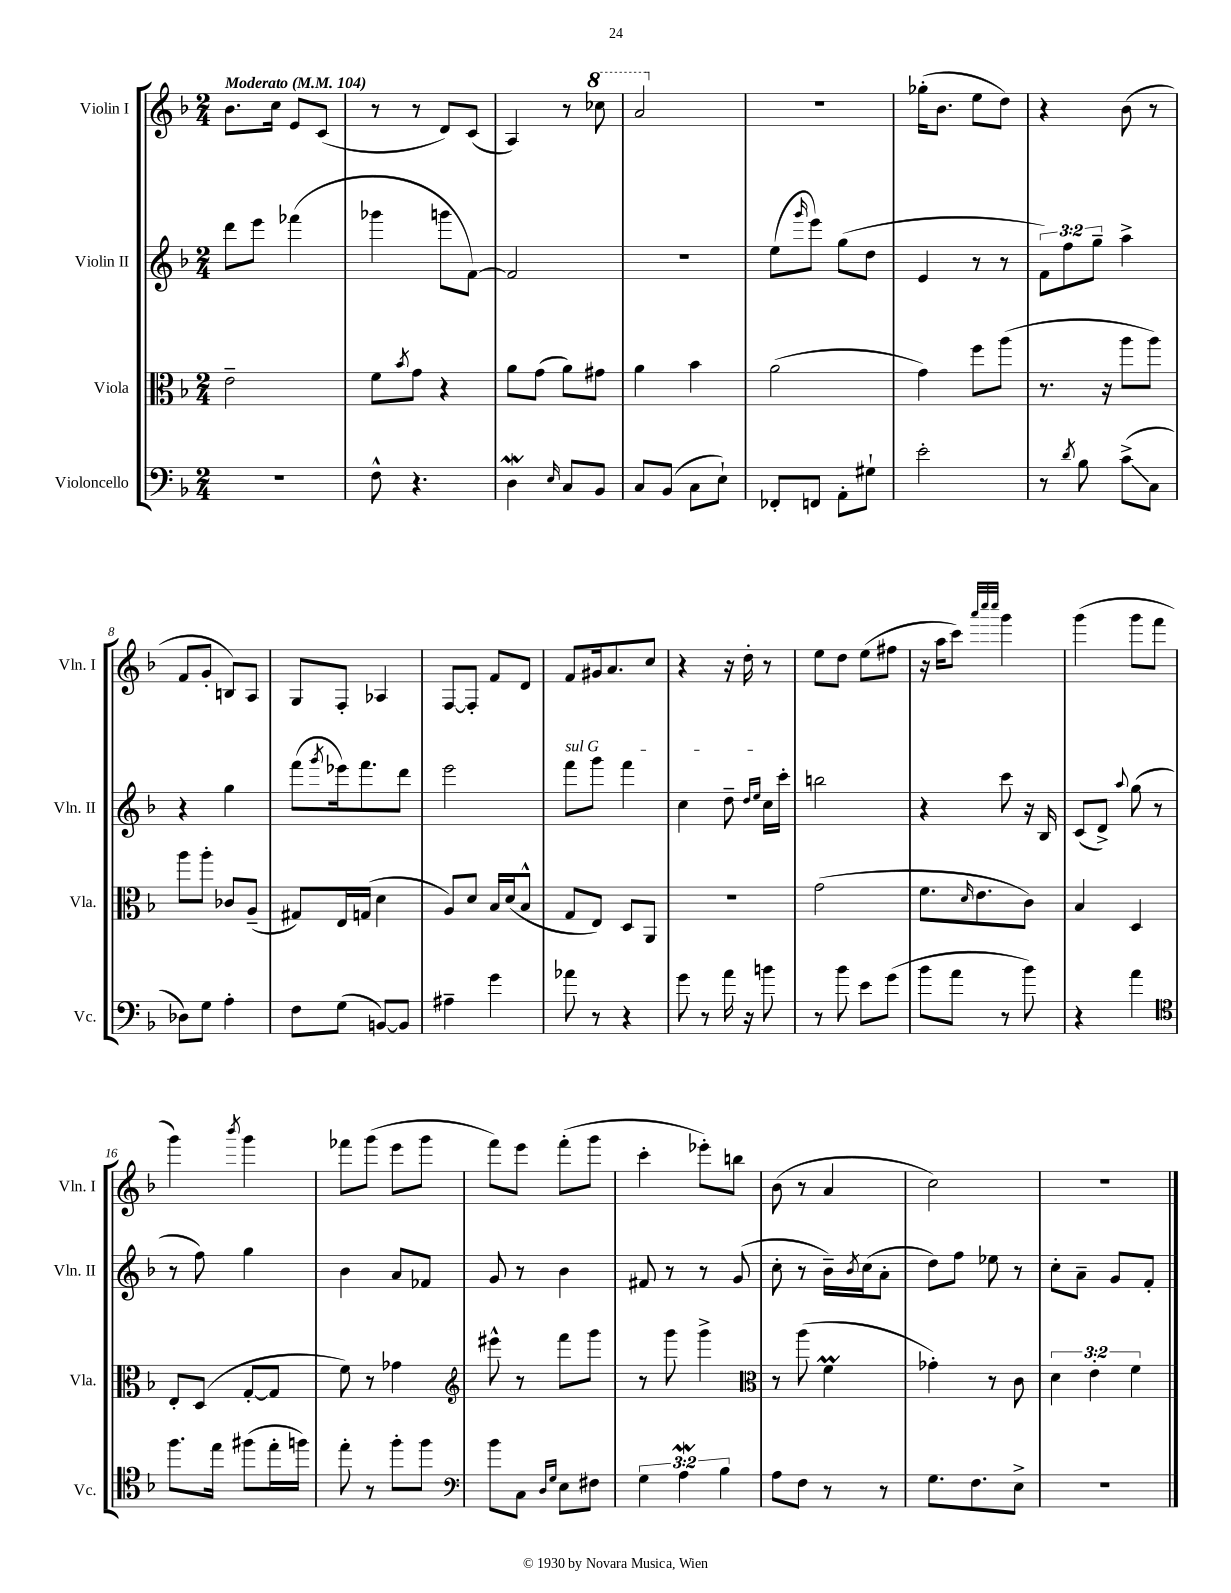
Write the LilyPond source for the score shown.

<<
\new StaffGroup <<
\new Staff = "s0" \with { instrumentName = "Violin I" shortInstrumentName = "Vln. I" } {
    \clef treble \key f \major \numericTimeSignature \time 2/4 \tempo "Moderato" 4 = 104
    bes'8. c''16 e'8 c'8( |
    r8 r8 d'8) c'8( |
    a4) r8 \ottava #1 ces'''8 |
    a''2 \ottava #0 |
    R2 |
    ges''16-.( bes'8. e''8 d''8) |
    r4 bes'8( r8 |
    f'8 g'8-. b8) a8 |
    g8 f8-. aes4 |
    f8~ f8-. f'8 d'8 |
    f'8 gis'16 a'8. c''8 |
    r4 r16 d''16-. r8 |
    e''8 d''8 e''8( fis''8 |
    r16 a''16 c'''8) \grace { a'''32 c''''32 c''''32 } g'''4 |
    g'''4( g'''8 f'''8 |
    g'''4) \acciaccatura { bes'''8 } g'''4 |
    fes'''8 g'''8( e'''8 g'''8 |
    f'''8) e'''8 f'''8-.( g'''8 |
    c'''4-. ees'''8-.) b''8 |
    bes'8( r8 a'4 |
    c''2) |
    r2 \bar "|." |
}
\new Staff = "s1" \with { instrumentName = "Violin II" shortInstrumentName = "Vln. II" } {
    \clef treble \key f \major \numericTimeSignature \time 2/4 \override Staff.TupletNumber.text = #tuplet-number::calc-fraction-text
    d'''8 e'''8 fes'''4( |
    ges'''4 g'''8 f'8~) |
    f'2 |
    r2 |
    e''8( \grace { g'''16 } e'''8) g''8( d''8 |
    e'4 r8 r8 |
    \tuplet 3/2 { f'8) f''8 g''8-- } a''4-> |
    r4 g''4 |
    f'''8( \acciaccatura { g'''8 } ees'''16) f'''8. d'''8 |
    e'''2 |
    \once \override TextSpanner.bound-details.left.text = \markup { \italic "sul G" } f'''8\startTextSpan g'''8 f'''4 |
    c''4 d''8-- \grace { d''16 e''16 } c''16 c'''16-.\stopTextSpan |
    b''2 |
    r4 c'''8 r16 bes16 |
    c'8( d'8->) \appoggiatura { a''8 } g''8( r8 |
    r8 f''8) g''4 |
    bes'4 a'8 fes'8 |
    g'8 r8 bes'4 |
    fis'8 r8 r8 g'8( |
    c''8-. r8 bes'16--) \acciaccatura { bes'8 } c''16( a'8-. |
    d''8) f''8 ees''8 r8 |
    c''8-. a'8-- g'8 f'8-. \bar "|." |
}
\new Staff = "s2" \with { instrumentName = "Viola" shortInstrumentName = "Vla." } {
    \clef alto \key f \major \numericTimeSignature \time 2/4 \override Staff.TupletNumber.text = #tuplet-number::calc-fraction-text
    e'2-- |
    f'8 \acciaccatura { bes'8 } g'8 r4 |
    a'8 g'8( a'8) gis'8 |
    a'4 bes'4 |
    a'2( |
    g'4) f''8 a''8( |
    r8. r16 a''8 a''8) |
    a''8 a''8-. ces'8 a8--( |
    gis8) e16 g16( d'4 |
    a8) d'8 bes16 d'16( bes8-^ |
    g8 e8) d8 a,8 |
    R2 |
    g'2( |
    f'8. \grace { d'16 } e'8. c'8) |
    bes4 d4 |
    e8-. d8( g8~-. g8 |
    f'8) r8 ges'4 |
    \clef treble eis'''8-^ r8 f'''8 g'''8 |
    r8 g'''8 g'''4-> |
    \clef alto r8 a''8( f'4\prall |
    ges'4-.) r8 c'8 |
    \tuplet 3/2 { d'4 e'4-. f'4 } \bar "|." |
}
\new Staff = "s3" \with { instrumentName = "Violoncello" shortInstrumentName = "Vc." } {
    \clef bass \key f \major \numericTimeSignature \time 2/4 \override Staff.TupletNumber.text = #tuplet-number::calc-fraction-text
    R2 |
    f8-^ r4. |
    d4\mordent \grace { e16 } c8 bes,8 |
    c8 bes,8( c8 e8-!) |
    fes,8-. f,8 a,8-. gis8-! |
    e'2-. |
    r8 \acciaccatura { d'8 } bes8 c'8->\glissando( c8 |
    des8) g8 a4-. |
    f8 g8( b,8~) b,8 |
    ais4-- g'4 |
    aes'8 r8 r4 |
    g'8 r8 a'16 r16 b'8 |
    r8 bes'8 e'8 g'8( |
    bes'8 a'8 r8 bes'8) |
    r4 a'4 |
    \clef tenor f''8. e''16 fis''8( e''16-. f''16) |
    e''8-. r8 f''8-. f''8 |
    \clef bass bes'8 c8 \grace { d16 g16 } e8 fis8 |
    \tuplet 3/2 { g4 a4\mordent bes4 } |
    a8 f8 r8 r8 |
    g8. f8. e8-> |
    R2 \bar "|." |
}
>>
>>
